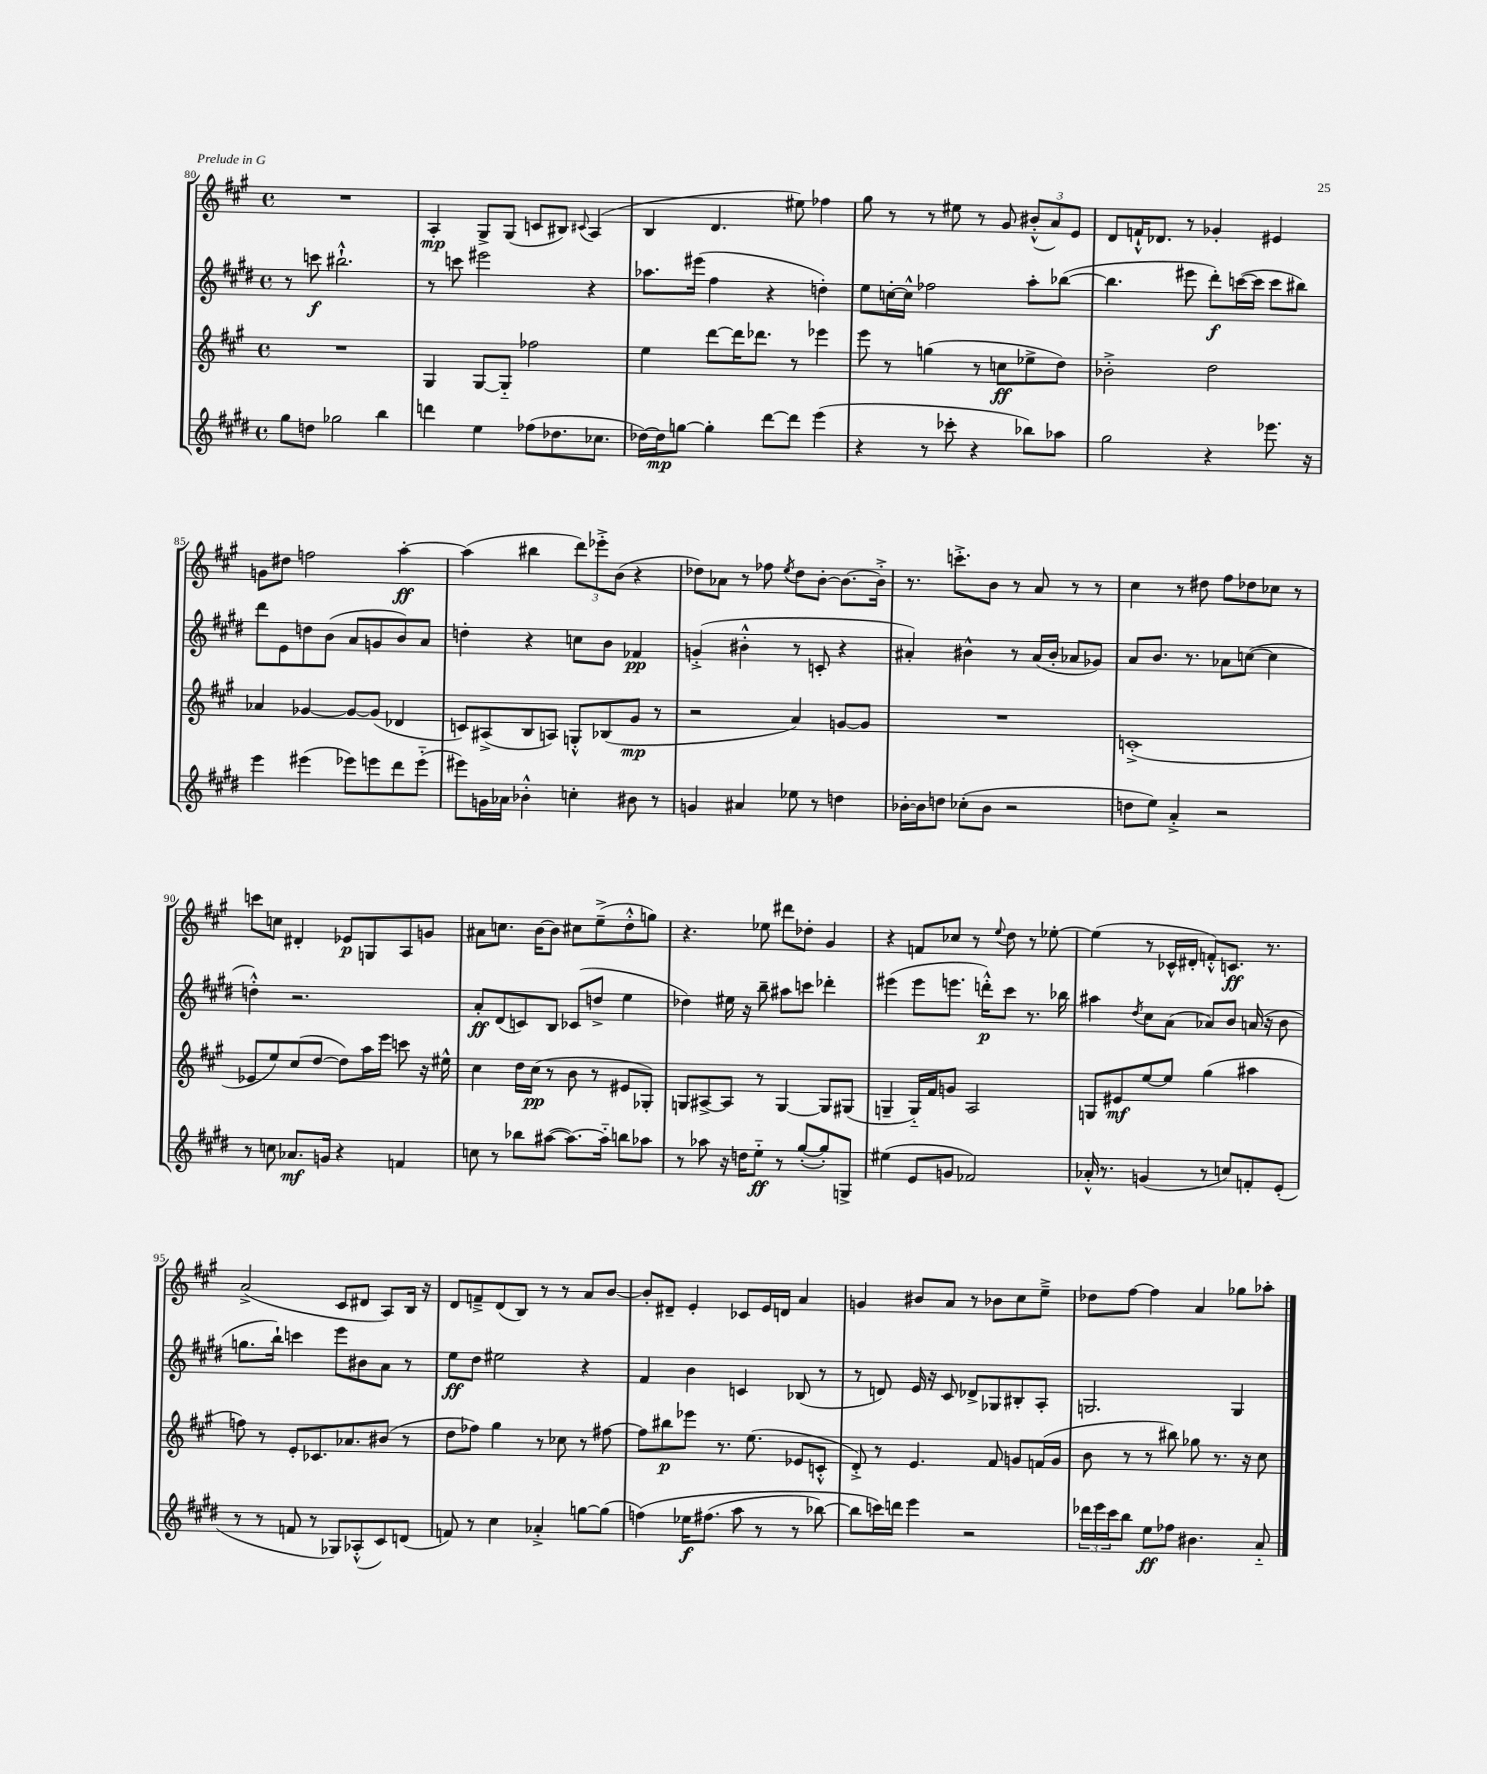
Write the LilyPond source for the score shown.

<<
\new StaffGroup <<
\new Staff = "s0" {
    \clef treble \key a \major \defaultTimeSignature \time 4/4
    R1 |
    a4-.\mp gis8-> gis8( c'8 bis8) \appoggiatura { cis'8 } a4( |
    b4 d'4. eis''8) fes''4 |
    gis''8 r8 r8 eis''8 r8 gis'8 \tuplet 3/2 { bis'8-.-^( a'8) e'8 } |
    d'8 f'16-!-^ des'8. r8 ges'4-. eis'4 |
    g'8 dis''8 f''2 a''4~-.\ff |
    a''4( bis''4 \tuplet 3/2 { d'''8) ees'''8-.-> b'8( } r4 |
    des''8) aes'8 r8 fes''8 \acciaccatura { e''8 } des''8 b'8~-. b'8.~ b'16-.-> |
    r8. c'''8.-.-> b'8 r8 a'8 r8 r8 |
    cis''4 r8 dis''8 fis''8 des''8 ces''8 r8 |
    c'''8 c''8 dis'4-. ees'8\p g8 a8 g'8 |
    ais'8 c''8. b'16~ b'8 cis''8 e''8--->( d''8-.-^ g''8) |
    r4. ees''8 dis'''8 des''8-. gis'4 |
    r4 f'8 ces''8 r8 \appoggiatura { e''8 } d''8 r8 ees''8~-. |
    ees''4( r8 ces'16-^ dis'16-. f'8-.-^) c'8.\ff r8. |
    a'2->( cis'8 dis'8 a8) b16 r16 |
    d'8 f'8---> d'8( b8) r8 r8 a'8 b'8~ |
    b'8-. dis'8-- e'4-. ces'8 e'16 d'16 a'4 |
    g'4 bis'8 a'8 r8 bes'8 cis''8 e''8---> |
    des''8 fis''8~ fis''4 a'4 ges''8 aes''8-. \bar "|." |
}
\new Staff = "s1" {
    \clef treble \key e \major \defaultTimeSignature \time 4/4
    r8 c'''8\f bis''2.-!-^ |
    r8 c'''8 eis'''2 r4 |
    aes''8. eis'''16( fis''4 r4 d''4-.) |
    e''8 c''16~-. c''16-^ fes''2 a''8-. bes''8~( |
    bes''4. eis'''8 dis'''8-.\f) c'''16~( c'''16 c'''8 bis''8) |
    dis'''8 e'8 d''8 b'8( a'8 g'8 b'8) a'8 |
    d''4-. r4 c''8 b'8 fes'4\pp |
    g'4-.->( bis'4-.-^ r8 c'8-. r4 |
    ais'4-.) bis'4-^ r8 ais'16( bis'16-. aes'8 ges'8) |
    a'8 b'8. r8. aes'8 c''8~( c''4 |
    d''4-.-^) r2. |
    a'8-.\ff dis'8( c'8) b8 ces'8( d''8-> e''4 |
    des''4) eis''16 r16 b''8-- ais''8 c'''8 des'''4-. |
    eis'''4( eis'''8 e'''8. d'''16-.-^\p) cis'''8 r8. bes''16 |
    ais''4 \acciaccatura { dis''8 } cis''8 a'8( aes'8) b'8 a'16( r16 b'8 |
    g''8. b''16-!) c'''4 e'''8 bis'8 a'8 r8 |
    e''8\ff dis''8 eis''2 r4 |
    fis'4 b'4 c'4 bes8( r8 |
    r8 d'8) e'16 r16 cis'8 des'8-> ges8 bis8-. a8-. |
    g2. g4 \bar "|." |
}
\new Staff = "s2" {
    \clef treble \key a \major \defaultTimeSignature \time 4/4
    R1 |
    gis4 gis8~ gis8-_ fes''2 |
    e''4 d'''8~ d'''16 des'''8. r8 ees'''4 |
    e'''8 r8 g''4( r8 c''8\ff ees''8-> d''8) |
    bes'2-.-> d''2 |
    aes'4 ges'4~ ges'8~ ges'8( des'4 |
    c'8) ais8->( b8 a8) g8-.-^ bes8( gis'8\mp r8 |
    r2 a'4) g'8~ g'8 |
    R1 |
    c'1-.->( |
    ees'8 e''8) cis''8( d''8~ d''8) a''16 e'''16 c'''8 r16 eis''16-^ |
    cis''4 d''16 cis''16\pp( r8 b'8 r8 eis'8 ges8-.) |
    g8 ais8~-> ais8 r8 g4~ g8 gis8( |
    g4-- g16-_) fis'16 g'8 a2 |
    g8 eis'8\mf e''8~ e''8 gis''4( ais''4 |
    f''8) r8 e'8-. ces'8. aes'8. bis'8( r8 |
    d''8 fes''8) gis''4 r8 ces''8 r8 fis''8~ |
    fis''8 bis''8\p ees'''8 r8. e''8.( ees'8 c'8-.-^ |
    d'8-.->) r8 e'4. fis'8 g'8 f'16( g'16 |
    b'8 r8 r8 bis''8) ges''8 r8. r16 cis''8 \bar "|." |
}
\new Staff = "s3" {
    \clef treble \key e \major \defaultTimeSignature \time 4/4
    gis''8 d''8 ges''2 b''4 |
    d'''4 e''4 fes''8( des''8. ces''8. |
    des''16~) des''16\mp g''8~ g''4-. dis'''8~ dis'''8 e'''4( |
    r4 r8 ces'''8-. r4 bes''8) aes''8 |
    gis''2 r4 ees'''8. r16 |
    e'''4 eis'''4( ees'''8) e'''8 dis'''8 e'''8-_( |
    eis'''8) g'16 aes'16 bes'4-.-^ c''4-. bis'8 r8 |
    g'4 ais'4 ees''8 r8 d''4 |
    bes'16~-. bes'16 d''8 ces''8-.( bes'8 r2 |
    d''8 e''8) a'4-.-> r2 |
    r8 c''8 aes'8.\mf g'16 r4 f'4 |
    c''8 r8 bes''8 ais''8~( ais''8.~) ais''16-_ b''8 aes''8 |
    r8 aes''8 r16 d''16 e''8-_\ff r8 gis''8~-.( gis''8-.) g8-> |
    eis''4( e'8 g'8 fes'2) |
    aes'16-.-^ r8. g'4( r8 c''8) f'8-. e'8-.( |
    r8 r8 f'8 r8 ges8) aes8-.-^( cis'8) d'8( |
    f'8) r8 cis''4 aes'4-.-> g''8~ g''8( |
    f''4)\( ees''16\f fis''8.( a''8 r8 r8 bes''8~) |
    bes''8 c'''16\) d'''16 e'''4 r2 |
    \tuplet 3/2 { des'''16 e'''16 cis'''16 } b''8 e''8\ff fes''8 bis'4. a'8-_ \bar "|." |
}
>>
>>
\layout { \context { \Score currentBarNumber = #80 } }
